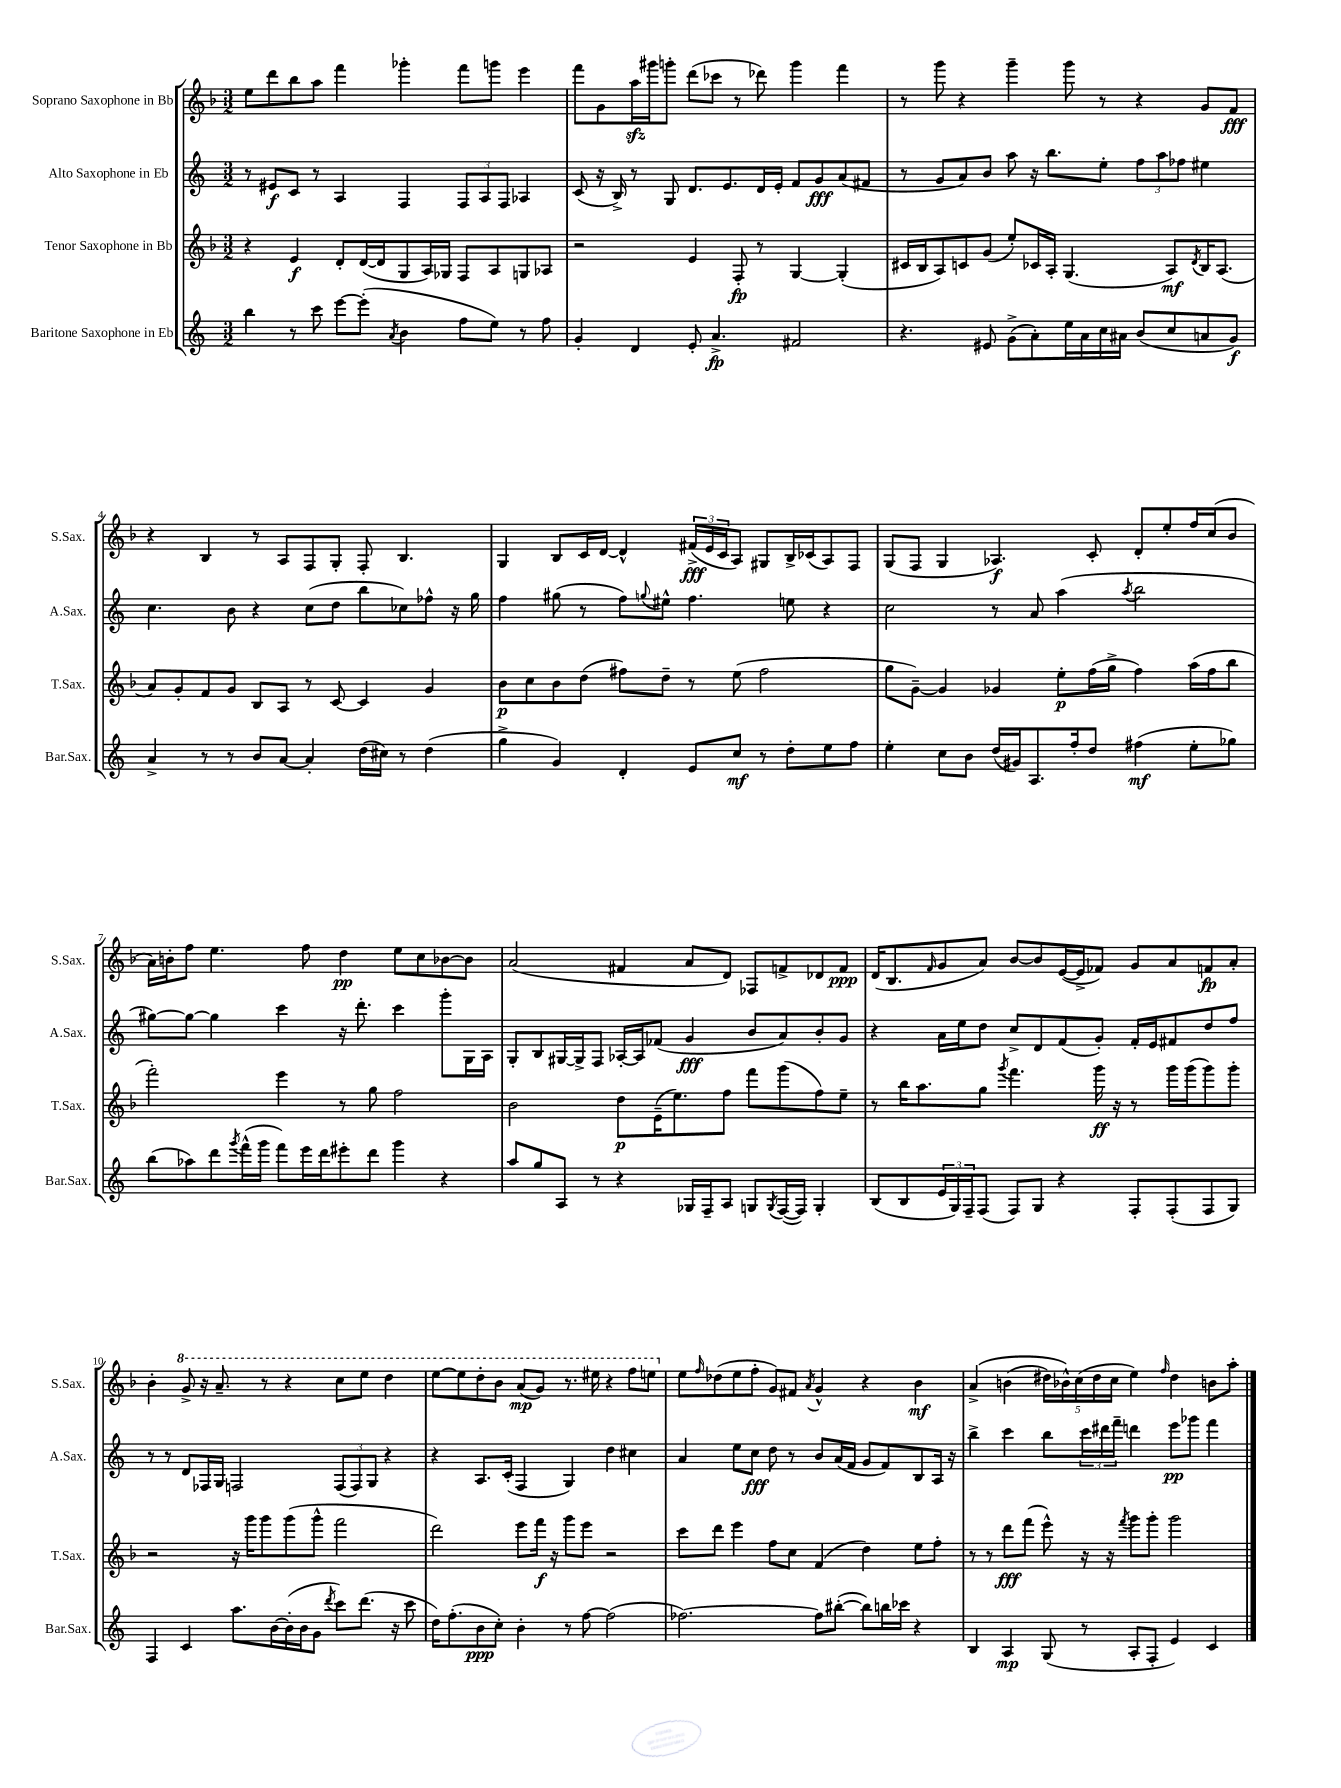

**kern	**dynam	**kern	**dynam	**kern	**dynam	**kern	**dynam
*part4	*part4	*part3	*part3	*part2	*part2	*part1	*part1
*staff4	*staff4	*staff3	*staff3	*staff2	*staff2	*staff1	*staff1
*I"Baritone Saxophone in Eb	*	*I"Tenor Saxophone in Bb	*	*I"Alto Saxophone in Eb	*	*I"Soprano Saxophone in Bb	*
*I'Bar.Sax.	*	*I'T.Sax.	*	*I'A.Sax.	*	*I'S.Sax.	*
*clefG2	*	*clefG2	*	*clefG2	*	*clefG2	*
*k[]	*	*k[b-]	*	*k[]	*	*k[b-]	*
*M3/2	*	*M3/2	*	*M3/2	*	*M3/2	*
=1	=1	=1	=1	=1	=1	=1	=1
4bb\	.	4r	.	8r	.	8ee\L	.
.	.	.	.	8e#X/L	f	8ddd\	.
8r	.	4e/	f	8c/J	.	8bb-\	.
8ccc\	.	.	.	8r	.	8aa\J	.
[8eee\L	.	8d'/L	.	4A/	.	4fff\	.
(8eee'\J]	.	([16d/L	.	.	.	.	.
.	.	16d/J]	.	.	.	.	.
8qa/	.	.	.	.	.	.	.
4b\	.	8G/	.	4F/	.	4ggg-X'\	.
.	.	16A/L)	.	.	.	.	.
.	.	16G-X/JJ	.	.	.	.	.
8ff\L	.	8F/L	.	12F/L	.	8fff\L	.
.	.	.	.	12A/	.	.	.
8ee\J)	.	8A/	.	.	.	8gggn\J	.
.	.	.	.	12F/J	.	.	.
8r	.	8Gn/	.	4A-X/	.	4eee\	.
8ff\	.	8A-X/J	.	.	.	.	.
=2	=2	=2	=2	=2	=2	=2	=2
4g'/	.	2r	.	(8c/	.	8fff\L	.
.	.	.	.	16r	.	8g\	.
.	.	.	.	16B^/)	.	.	.
4d/	.	.	.	8r	.	16aazz\L	.
.	.	.	.	.	.	16ggg#X\J	.
.	.	.	.	8G/	.	8gggn'\J	.
8e'/	.	4e/	.	8.d/L	.	(8ddd\L	.
4.a^/	fp	.	.	.	.	8ccc-X\J	.
.	.	.	.	8.e/	.	.	.
.	.	8F'/	fp	.	.	8r	.
.	.	8r	.	16d/L	.	8ddd-X\)	.
.	.	.	.	16e'/JJ	.	.	.
2f#X/	.	[4G/	.	8f/L	.	4ggg\	.
.	.	.	.	8g/	fff	.	.
.	.	(4G'/]	.	(8a/	.	4fff\	.
.	.	.	.	8f#X/J	.	.	.
=3	=3	=3	=3	=3	=3	=3	=3
4.r	.	16c#X/LL	.	8r	.	8r	.
.	.	16B-/J	.	.	.	.	.
.	.	8A/)	.	8g/L	.	8ggg\	.
.	.	8cn/	.	8a/)	.	4r	.
8e#X/	.	(8g/J	.	8b/J	.	.	.
(8g^\L	.	8ee'/L)	.	8aa\	.	4ggg~\	.
8a'\)	.	16c-X/L	.	16r	.	.	.
.	.	16A'/JJ	.	8.bb\L	.	.	.
16ee\L	.	(4.G/	.	.	.	8ggg\	.
16a\	.	.	.	.	.	.	.
16cc\	.	.	.	8ee'\J	.	8r	.
16a#X\JJ	.	.	.	.	.	.	.
(8b/L	.	.	.	12ff\L	.	4r	.
.	.	.	.	12aa\	.	.	.
8cc/	.	8A/L)	mf	.	.	.	.
.	.	.	.	12ff-X\J	.	.	.
.	.	8qd/	.	.	.	.	.
8an/	.	16B-/K	.	4ee#X\	.	8g/L	.
.	.	(8.A/J	.	.	.	.	.
8g/J)	f	.	.	.	.	8f/J	fff
!!LO:LB:g=z
=4	=4	=4	=4	=4	=4	=4	=4
4a^/	.	8a/L)	.	4.cc\	.	4r	.
.	.	8g'/	.	.	.	.	.
8r	.	8f/	.	.	.	4B-/	.
8r	.	8g/J	.	8b\	.	.	.
8b/L	.	8B-/L	.	4r	.	8r	.
[8a/J	.	8A/J	.	.	.	8A/L	.
4a'/]	.	8r	.	(8cc\L	.	8F/	.
.	.	[8c/	.	8dd\J	.	8G'/J	.
(16dd\LL	.	4c/]	.	8bb\L	.	8F'/	.
16cc#X\JJ)	.	.	.	.	.	.	.
8r	.	.	.	8cc-X\)	.	4.B-/	.
(4dd\	.	4g/	.	8ff-X^^\J	.	.	.
.	.	.	.	16r	.	.	.
.	.	.	.	16gg\	.	.	.
=5	=5	=5	=5	=5	=5	=5	=5
4gg^\	.	8b-\L	p	4ff\	.	4G/	.
.	.	8cc\	.	.	.	.	.
4g/)	.	8b-\	.	(8gg#X\	.	8B-/L	.
.	.	(8dd\J	.	8r	.	16c/L	.
.	.	.	.	.	.	[16d/JJ	.
4d'/	.	8ff#X\L)	.	8ff\L)	.	4d^^/]	.
.	.	.	.	8qqggn/	.	.	.
.	.	8dd~\J	.	8ee#X^^\J	.	.	.
8e/L	.	8r	.	4.ff\	.	(24f#X^/LL	fff
.	.	.	.	.	.	24e/	.
.	.	.	.	.	.	24c/J	.
8cc/J	mf	(8ee\	.	.	.	8A/J)	.
8r	.	2ff#\	.	.	.	8G#X/L	.
8dd'\L	.	.	.	8een\	.	16B-^/L	.
.	.	.	.	.	.	(16c-X/J	.
8ee\	.	.	.	4r	.	8A/)	.
8ff\J	.	.	.	.	.	8F/J	.
=6	=6	=6	=6	=6	=6	=6	=6
4ee'\	.	8gg\L	.	2cc\	.	(8G/L	.
.	.	[8g~\J)	.	.	.	8F/J	.
8cc\L	.	4g/]	.	.	.	4G/	.
8b\J	.	.	.	.	.	.	.
(16dd/LL	.	4g-X/	.	8r	.	4.A-X/)	f
16g#X/J)	.	.	.	.	.	.	.
8.A/	.	.	.	8a/	.	.	.
.	.	8ee'\L	p	(4aa\	.	.	.
16ff'/k	.	.	.	.	.	.	.
8dd/J	.	(16ff\L	.	.	.	8c'/	.
.	.	16gg^\JJ	.	.	.	.	.
.	.	.	.	8qaa/	.	.	.
(4ff#X\	mf	4ff\)	.	2bb\	.	8d'/L	.
.	.	.	.	.	.	8ee'/	.
8ee'\L	.	(16aa\LL	.	.	.	16ff/L	.
.	.	16ff\J	.	.	.	(16cc/J	.
8gg-X\J)	.	8bb-\J	.	.	.	8b-/J	.
!!LO:LB:g=z
=7	=7	=7	=7	=7	=7	=7	=7
(8bb\L	.	2fff'\)	.	[8gg#X\L)	.	16a\LL)	.
.	.	.	.	.	.	16bn'\J	.
8aa-X\)	.	.	.	8gg#\J_	.	8ff\J	.
8ddd\	.	.	.	4gg#\]	.	4.ee\	.
8qggg/	.	.	.	.	.	.	.
(16fff^^\L	.	.	.	.	.	.	.
16ggg\JJ	.	.	.	.	.	.	.
8fff\L)	.	4eee\	.	4ccc\	.	.	.
16eee\L	.	.	.	.	.	8ff\	.
16ddd\J	.	.	.	.	.	.	.
8eee#X'\	.	8r	.	16r	.	4dd\	pp
.	.	.	.	8.ddd'\	.	.	.
8ddd\J	.	8gg\	.	.	.	.	.
4ggg\	.	2ff\	.	4ccc\	.	8ee\L	.
.	.	.	.	.	.	8cc\	.
4r	.	.	.	8ggg'\L	.	[8b-X\	.
.	.	.	.	16G\L	.	8b-\J]	.
.	.	.	.	16A\JJ	.	.	.
=8	=8	=8	=8	=8	=8	=8	=8
8aa/L	.	2b-\	.	8G'/L	.	(2a/	.
8gg/	.	.	.	8B/	.	.	.
8A/J	.	.	.	[16G#X/L	.	.	.
.	.	.	.	16G#^/J]	.	.	.
8r	.	.	.	8F/J	.	.	.
4r	.	8dd\L	p	[16A-X'/LL	.	4f#X/	.
.	.	.	.	16A-/J]	.	.	.
.	.	(16e~\K	.	(8f-X/J	.	.	.
.	.	8.ee\)	.	.	.	.	.
16G-X/LL	.	.	.	4g/	fff	8a/L	.
16F~/J	.	.	.	.	.	.	.
8A/J	.	8ff\J	.	.	.	8d/J)	.
8Gn/L	.	8fff\L	.	8b/L	.	8F-X/L	.
8qG/	.	.	.	.	.	.	.
([16F/L	.	(8ggg\	.	8a/)	.	8fn^/	.
16F/JJ])	.	.	.	.	.	.	.
4G'/	.	8ff\)	.	8b'/	.	8d-X/	.
.	.	8ee~\J	.	8g/J	.	8f/J	ppp
=9	=9	=9	=9	=9	=9	=9	=9
(8B/L	.	8r	.	4r	.	(16d/KL	.
.	.	.	.	.	.	8.B-/	.
8B/	.	16bb-\KL	.	.	.	.	.
.	.	8.aa\	.	.	.	.	.
.	.	.	.	.	.	16qqf/	.
24e/L	.	.	.	16a\LL	.	8g/	.
24G/)	.	.	.	.	.	.	.
.	.	.	.	16ee\J	.	.	.
24F~/J	.	.	.	.	.	.	.
(8F/J	.	8gg\J	.	8dd\J	.	8a/J)	.
.	.	8qggg/	.	.	.	.	.
8F/L)	.	4.fff\	.	8cc^/L	.	[8b-/L	.
8G/J	.	.	.	8d/	.	8b-/]	.
4r	.	.	.	(8f/	.	([16e/L	.
.	.	.	.	.	.	16e^/J]	.
.	.	16ggg\	ff	8g'/J)	.	8f-X/J)	.
.	.	16r	.	.	.	.	.
8F'/L	.	8r	.	16f'/LL	.	8g/L	.
.	.	.	.	16e/J	.	.	.
(8F'/	.	16ggg\LL	.	8f#X/	.	8a/	.
.	.	(16ggg\J	.	.	.	.	.
8F/	.	8ggg\)	.	8dd/	.	8fn/	fp
8G/J)	.	8ggg'\J	.	8ff/J	.	8a'/J	.
!!LO:LB:g=z
=10	=10	=10	=10	=10	=10	=10	=10
4F/	.	2r	.	8r	.	4b-'\	.
.	.	.	.	8r	.	.	.
*	*	*	*	*	*	*8va	*
4c/	.	.	.	8d/L	.	8gg^/	.
.	.	.	.	16F-X/L	.	16r	.
.	.	.	.	16G/JJ	.	8.aa~/	.
8.aa\L	.	16r	.	2Fn/	.	.	.
.	.	16ggg\KL	.	.	.	.	.
.	.	8ggg\	.	.	.	8r	.
[16b\L	.	.	.	.	.	.	.
(16b'\]	.	(8ggg\	.	.	.	4r	.
16b\J	.	.	.	.	.	.	.
8g\J	.	8ggg^^\J	.	.	.	.	.
8qddd/	.	.	.	.	.	.	.
8ccc\L)	.	2fff\	.	(12F/L	.	8ccc\L	.
.	.	.	.	12F/)	.	.	.
(8.ddd\J	.	.	.	.	.	8eee\J	.
.	.	.	.	12G/J	.	.	.
.	.	.	.	4r	.	4ddd\	.
16r	.	.	.	.	.	.	.
8ccc\	.	.	.	.	.	.	.
=11	=11	=11	=11	=11	=11	=11	=11
16dd\KL)	.	2ddd\)	.	4r	.	[8eee\L	.
(8.ff'\	.	.	.	.	.	.	.
.	.	.	.	.	.	8eee\]	.
8b\	ppp	.	.	8.A/L	.	8ddd'\	.
8cc'\J)	.	.	.	.	.	8bb-\J	.
.	.	.	.	(16c'/Jk	.	.	.
4b'\	.	8eee\L	.	4F/	.	(8aa/L	mp
.	.	16fff\Jk	f	.	.	8gg/J)	.
.	.	16r	.	.	.	.	.
8r	.	8ggg\L	.	4G/)	.	8.r	.
[8ff\	.	8eee\J	.	.	.	.	.
.	.	.	.	.	.	16eee#X\	.
(2ff\]	.	2r	.	4dd\	.	4r	.
.	.	.	.	4cc#X\	.	8fff\L	.
.	.	.	.	.	.	8eeen\J	.
=12	=12	=12	=12	=12	=12	=12	=12
*	*	*	*	*	*	*X8va	*
[2.ff-X\)	.	8ccc\L	.	4a/	.	8ee\L	.
.	.	.	.	.	.	16qqff/	.
.	.	8ddd\J	.	.	.	(8dd-X\	.
.	.	4eee\	.	8ee\L	.	8ee\	.
.	.	.	.	8cc\J	fff	8ff'\J	.
.	.	8ff\L	.	8dd\	.	8g/L)	.
.	.	8cc\J	.	8r	.	8f#X/J	.
.	.	.	.	.	.	8qa/	.
8ff-\L]	.	(4f/	.	8b/L	.	4g^^/	.
([8bb#X'\J	.	.	.	(16a/L	.	.	.
.	.	.	.	16f/JJ	.	.	.
8bb#\L])	.	4dd\)	.	8g/L	.	4r	.
16bbn\L	.	.	.	8f/)	.	.	.
16ccc-X\JJ	.	.	.	.	.	.	.
4r	.	8ee\L	.	8B/	.	4b-\	mf
.	.	8ff'\J	.	16A/Jk	.	.	.
.	.	.	.	16r	.	.	.
=13	=13	=13	=13	=13	=13	=13	=13
4B/	.	8r	.	4bb^\	.	(4a^/	.
.	.	8r	.	.	.	.	.
4A/	mp	8ddd\L	fff	4ccc\	.	(4bn\	.
.	.	(8fff\J	.	.	.	.	.
(8G/	.	8eee^^\)	.	8bb\L	.	20dd#X\LL)	.
.	.	.	.	.	.	20b-X^^\)	.
.	.	.	.	.	.	(20cc\	.
8r	.	16r	.	24ccc\L	.	.	.
.	.	.	.	.	.	20dd#\	.
.	.	.	.	24ddd#X\	.	.	.
.	.	16r	.	.	.	.	.
.	.	.	.	.	.	20cc\JJ	.
.	.	.	.	24fff~\JJ	.	.	.
.	.	8qfff/	.	.	.	.	.
8A'/L	.	8ggg\L	.	4dddn\	.	4ee\)	.
8F'/J	.	8ggg'\J	.	.	.	.	.
.	.	.	.	.	.	16qqff/	.
4e/)	.	2ggg\	.	8eee\L	pp	4dd#\	.
.	.	.	.	8ggg-X\J	.	.	.
4c/	.	.	.	4fff\	.	8bn\L	.
.	.	.	.	.	.	8aa'\J	.
==	==	==	==	==	==	==	==
*-	*-	*-	*-	*-	*-	*-	*-
